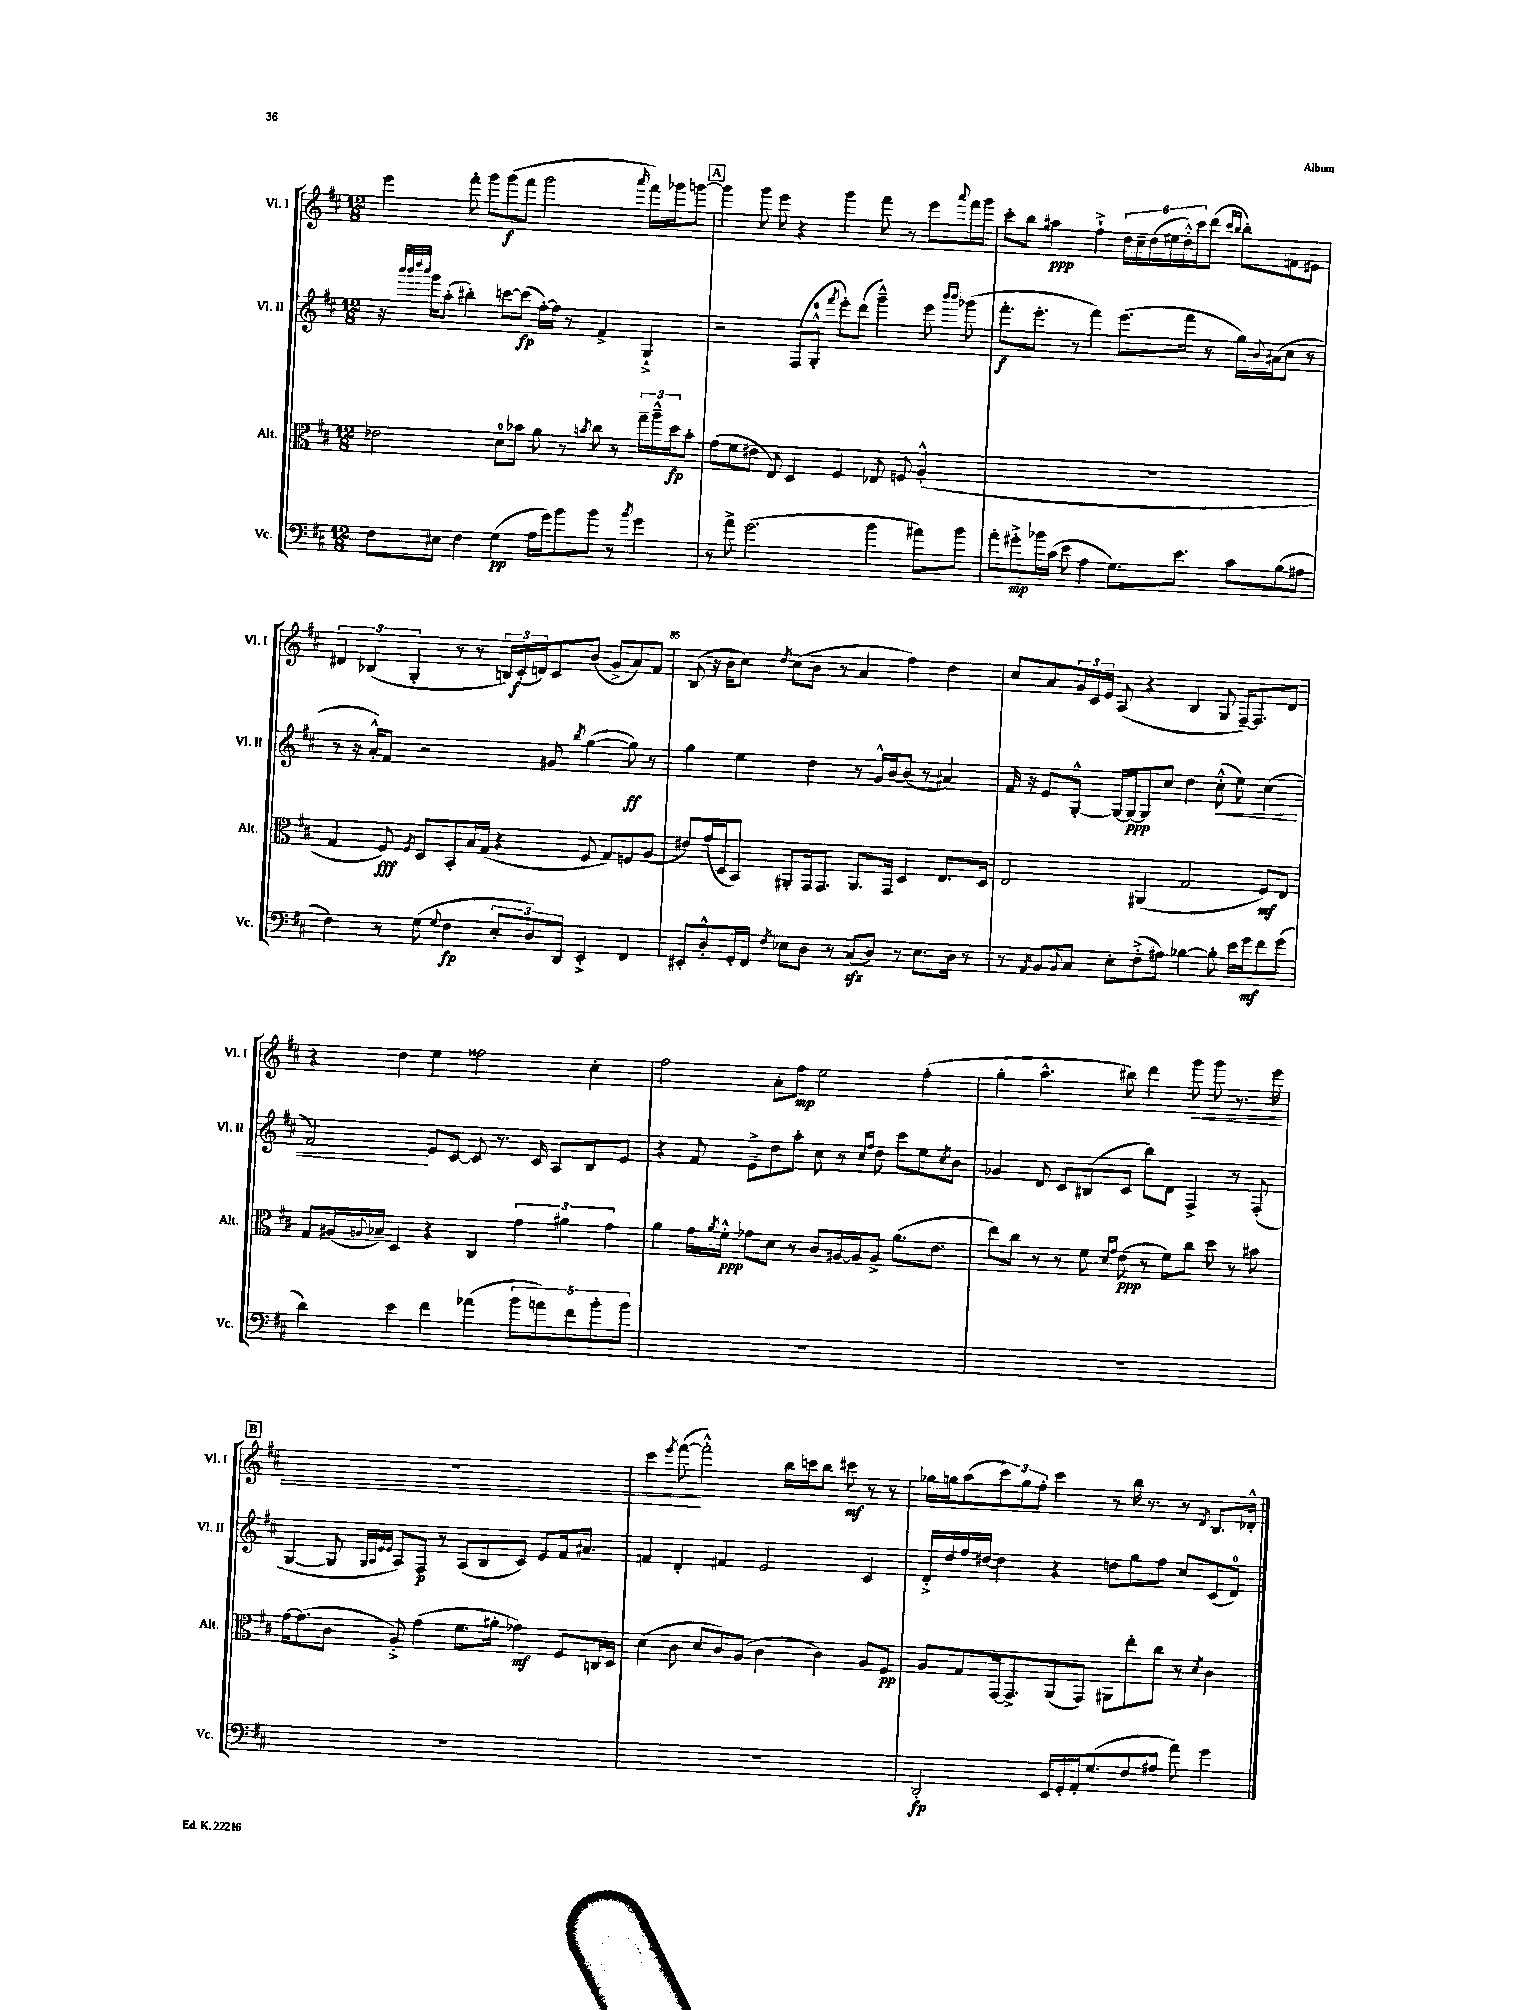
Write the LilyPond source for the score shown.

<<
\new StaffGroup <<
\new Staff = "s0" \with { instrumentName = "Vl. I" shortInstrumentName = "Vl. I" } {
    \clef treble \key d \major \numericTimeSignature \time 12/8
    e'''4 fis'''8-. g'''8 g'''8\f( fis'''8 g'''2 \grace { a'''16 } fis'''16) ges'''16 g'''8~ |
    \mark \markup { \box "A" } g'''4 g'''8 e'''8 r4 g'''4 fis'''8 r8 e'''8 \appoggiatura { a'''8 } fis'''16 g'''16 |
    cis'''8-. b''8 ais''4\ppp fis''4-!-> \tuplet 6/4 { d''16 cis''16-- d''16( eis''16 d''16-.-^) cis'''16 } d'''8( \grace { cis'''16 b''16 } b''8-.) f'8 eis'8 |
    \tuplet 3/2 { dis'4 bes4( g4-. } r8 r8 \tuplet 3/2 { b16) cis'16-.\f( d'16) } cis'8 b'8( g'8-> a'8) fis'8 |
    b8( r16 b'16 cis''8) \acciaccatura { d''8 } cis''8( b'8 r8 a'4 fis''4) d''4 |
    cis''8 a'8 \tuplet 3/2 { g'16 cis'16 e'16 } a8( r4 b4 g8 fis16~--) fis8. d'8 |
    r4 d''4 e''4 fisis''2 cis''4-. |
    fis''2 a'8-. fis''8\mp e''2 fis''4-.( |
    g''4-. a''4.-^ bis''8) d'''4 g'''8\< g'''8 r8. e'''16 |
    \mark \markup { \box "B" } R1. |
    cis'''4 \acciaccatura { e'''8 } fis'''8~\!( fis'''2-.-^) b''16 c'''16 b''8 cis'''8\mf r8 r8 |
    ges''16 g''16 a''8( \tuplet 3/2 { cis'''8) g''8 fis''8-. } cis'''4 r8 b''16 r8. r8 \acciaccatura { d'8 } b8. des'16-.-^ \bar "|." |
}
\new Staff = "s1" \with { instrumentName = "Vl. II" shortInstrumentName = "Vl. II" } {
    \clef treble \key d \major \numericTimeSignature \time 12/8
    r16 \grace { b'''32 b'''32 d''''32 b'''32 } g'''16 a''8-.( bis''4-.) c'''8~ c'''8\fp( fis''16~-.) fis''16 r8 fis'4-> g4-!-> |
    \mark \markup { \box "A" } r2 fis8( g8-0-.-^ \acciaccatura { fis'''8 } e'''8-.) d'''8( g'''4---^) e'''8 \grace { b'''16 b'''16 } ges'''8( |
    fis'''8.-.\f e'''8.-. r8 fis'''4) e'''8.( fis'''16 r8 g''16) \appoggiatura { b'8 } ais'16( cis''8 r8 |
    r8 r16 a'16-.-^) fis'8 r2 gis'8 \acciaccatura { b''8 } g''4~( g''8\ff) r8 |
    g''4 e''4 d''4 r8 g'16-^ b'16~ b'8( r8 ais'4) |
    fis'16 r16 e'8 g8~-.-^ g16~ g16~\ppp g8 cis''8 d''4 cis''8-.-^\<( e''8) cis''4( |
    fis'2\!) e'8 cis'8~ cis'8 r8. cis'16 a8 b8 e'8 |
    r4 fis'8 e'8---> d''8 a''8-. cis''8 r8 \grace { cis''16 fis''16 } d''8 cis'''8 e''8 \acciaccatura { cis''8 } b'8 |
    ges'4 d'8 cis'8 bis8( cis'8 b''8) d'8 fis4-> r8 fis8-.( |
    \mark \markup { \box "B" } g4~ g8 \grace { g32 a32 e'32 e'32 } a8) fis8\p r8 a8( b8 cis'8) e'8 fis'16 ais'8. |
    f'4 d'4-. fis'4 e'2 cis'4 |
    d'16-.-> d''16 fis''16 dis''16~ dis''4 r4 d''8 g''8 fis''8 cis''8 cis'8( d'8-0) \bar "|." |
}
\new Staff = "s2" \with { instrumentName = "Alt." shortInstrumentName = "Alt." } {
    \clef alto \key d \major \numericTimeSignature \time 12/8
    ees'2 d'8-0 bes'8 a'8 r8 \acciaccatura { b'8 } cis''8 r8 \tuplet 3/2 { g''16-- a''16---^ d''16\fp } b'8-. |
    \mark \markup { \box "A" } g'8( fis'8 eis'8 e8) d4 fis4 ees8 f8 a4-.-^( |
    R1. |
    g4 fis8\fff) \acciaccatura { fis8 } d8 b,8-. b16 g16( r4 fis8 g8) f8 a8( |
    eis'8) g'16( d16 b,8) ais,8-. g,16 g,8. ais,8. g,16 d4 e8. d16 |
    e2 ais,4( g2 fis8\mf) e8 |
    g8 ais16( \appoggiatura { a8 } bes16--) d4 r4 cis4 \tuplet 3/2 { g'4 ais'4 g'4 } |
    a'4 g'16 \acciaccatura { a'8 } fis'16-.-^\ppp ges'8 d'8 r8 cis'8 ais16~ ais16 ais8-> a'8.( e'8. |
    e''8) cis''8 r8 r8 fis'8 \grace { d'16 g'16 } e'8\ppp( r8 fis'8) cis''8 d''8 r8 bis'8 |
    \mark \markup { \box "B" } g'16~ g'8.( cis'8 a8-.->) g'4( fis'8. ais'16-. ges'4\mf) fis8 c16 d16 |
    d'4( cis'8 d'8 cis'8) a8( cis'4 cis'4) a8 fis8\pp |
    a8 g8 g,16~ g,8.-> a,8( g,8) ais,8 e''8-. cis''8 r8 \acciaccatura { d'8 } cis'4 \bar "|." |
}
\new Staff = "s3" \with { instrumentName = "Vc." shortInstrumentName = "Vc." } {
    \clef bass \key d \major \numericTimeSignature \time 12/8
    fis8 eis8 fis4 g4\pp( a16 g'16) b'8 b'8 r8 \acciaccatura { b'8 } g'4 |
    \mark \markup { \box "A" } r8 a'8-> g'2.( b'4 ais'8) b'8 |
    a'8-. gis'8-.->\mp bes'16 cis'16( e'8 a4 g8.) e'8. cis'8 b8( ais8 |
    fis4) r8 g8( \appoggiatura { g8 } fis4\fp \tuplet 3/2 { e8-. d8) d,8 } e,4-.-> fis,4 |
    eis,8-. d8-.-^ g,16-. fis,16 \acciaccatura { fis8 } ees8 d8 r8 cis8\sfz( d8) r8 ees8. d16 r8 |
    r8 \acciaccatura { a,8 } b,8 \appoggiatura { b,8 } cis8 e8-. fis8-.->( ais8) bes4~ bes8-. e'16 g'16\mf fis'8 g'8( |
    d'4) e'4 fis'4 aes'4( \tuplet 5/4 { b'8 a'8) fis'8 b'8-. b'8 } |
    R1. |
    R1. |
    \mark \markup { \box "B" } R1. |
    R1. |
    d,2-.\fp e,16 g,16-. a,16-. g8.( fis8 ais8 a'8) g'4 \bar "|." |
}
>>
>>
\layout { \context { \Score currentBarNumber = #81 \override BarNumber.break-visibility = ##(#f #t #t) barNumberVisibility = #(every-nth-bar-number-visible 5) } }
